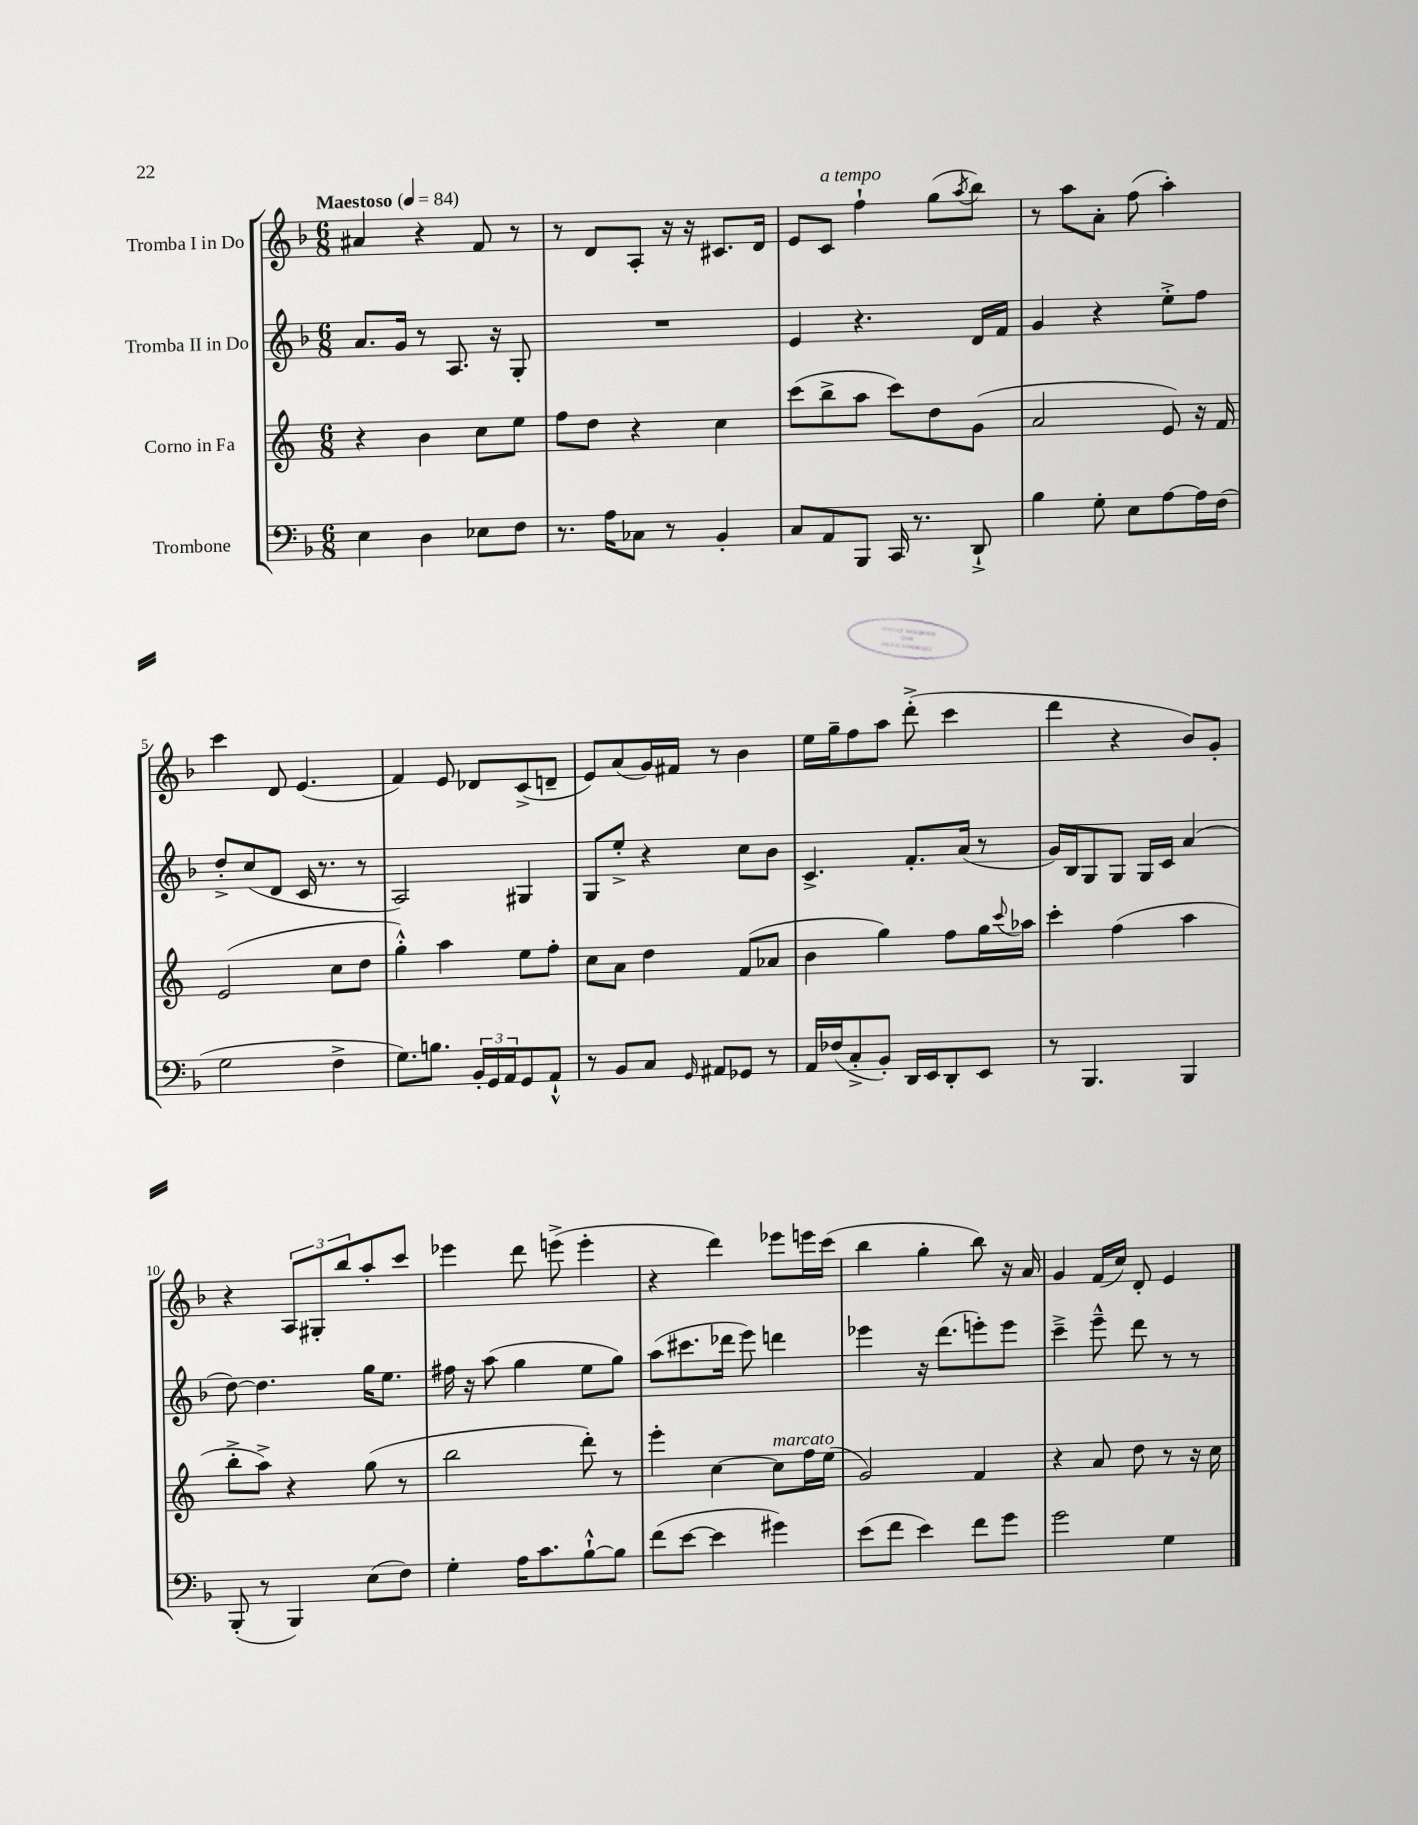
<<
\new StaffGroup <<
\new Staff = "s0" \with { instrumentName = "Tromba I in Do" } {
    \clef treble \key f \major \numericTimeSignature \time 6/8 \tempo "Maestoso" 4 = 84
    ais'4 r4 f'8 r8 |
    r8 d'8 a8-. r16 r16 cis'8. d'16 |
    e'8 c'8^\markup { \italic "a tempo" } f''4-! g''8( \acciaccatura { a''8 } bes''8) |
    r8 a''8 a'8-. f''8( a''4-.) |
    c'''4 d'8 e'4.( |
    f'4) e'8 des'8 c'8->( d'8-- |
    e'8) a'8( g'16) fis'16 r8 bes'4 |
    e''16 g''16-- f''8 a''8 d'''8-.->( c'''4 |
    d'''4 r4 bes'8) g'8-. |
    r4 \tuplet 3/2 { a8 gis8-. bes''8 } a''8-. c'''8 |
    ees'''4 d'''8 e'''8->( e'''4-. |
    r4 d'''4) ees'''8 e'''16 c'''16( |
    bes''4 g''4-. bes''8) r16 a'16 |
    g'4 f'16( c''16) d'8-. e'4 \bar "|." |
}
\new Staff = "s1" \with { instrumentName = "Tromba II in Do" } {
    \clef treble \key f \major \numericTimeSignature \time 6/8
    a'8. g'16 r8 a8. r16 g8-. |
    R2. |
    e'4 r4. d'16 f'16 |
    g'4 r4 e''8-.-> f''8 |
    d''8-.-> c''8( d'8 c'16 r8. r8 |
    a2) gis4 |
    g8 e''8-.-> r4 c''8 bes'8 |
    c'4.-> f'8.-. a'16( r8 |
    g'16) bes16 g8 g8 g16 c'16 a'4( |
    d''8~) d''4. g''16 e''8. |
    fis''16 r16 a''8( g''4 e''8 g''8) |
    a''8( cis'''8. des'''16 e'''8) d'''4 |
    ees'''4 r16 d'''8.( e'''8-.) e'''8 |
    c'''4---> e'''8---^ d'''8 r8 r8 \bar "|." |
}
\new Staff = "s2" \with { instrumentName = "Corno in Fa" } {
    \clef treble \key c \major \numericTimeSignature \time 6/8
    r4 b'4 c''8 e''8 |
    f''8 d''8 r4 c''4 |
    c'''8( b''8-> a''8 c'''8) d''8 g'8( |
    a'2 e'8) r16 f'16 |
    e'2( c''8 d''8 |
    g''4-.-^) a''4 e''8 f''8-. |
    c''8 a'8 d''4 f'8( aes'8 |
    b'4 g''4) f''8 g''16 \appoggiatura { c'''8 } aes''16 |
    c'''4-. f''4( a''4 |
    b''8-.-> a''8->) r4 g''8( r8 |
    b''2 d'''8-.) r8 |
    e'''4-. c''4~ c''8^\markup { \italic "marcato" } f''16 e''16( |
    g'2) f'4 |
    r4 a'8 d''8 r8 r16 c''16 \bar "|." |
}
\new Staff = "s3" \with { instrumentName = "Trombone" } {
    \clef bass \key f \major \numericTimeSignature \time 6/8
    e4 d4 ees8 f8 |
    r8. a16 ces8 r8 bes,4-. |
    c8 a,8 bes,,8 c,16 r8. d,8-!-> |
    bes4 g8-. e8 a8~ a16 f16( |
    g2 f4-> |
    g8.) b8. \tuplet 3/2 { bes,16-. g,16 a,16 } g,8 a,8-!-^ |
    r8 bes,8 c8 \grace { g,16 } ais,8 ges,8 r8 |
    a,16 fes16( c8-.-> bes,8-.) d,16 e,16 d,8-. e,8 |
    r8 bes,,4. bes,,4 |
    bes,,8-.( r8 bes,,4) e8( f8) |
    g4-. a16 c'8. bes8~-!-^ bes8 |
    f'8( e'8~ e'4 gis'4) |
    e'8( f'8 e'4) f'8 g'8 |
    g'2 g4 \bar "|." |
}
>>
>>
